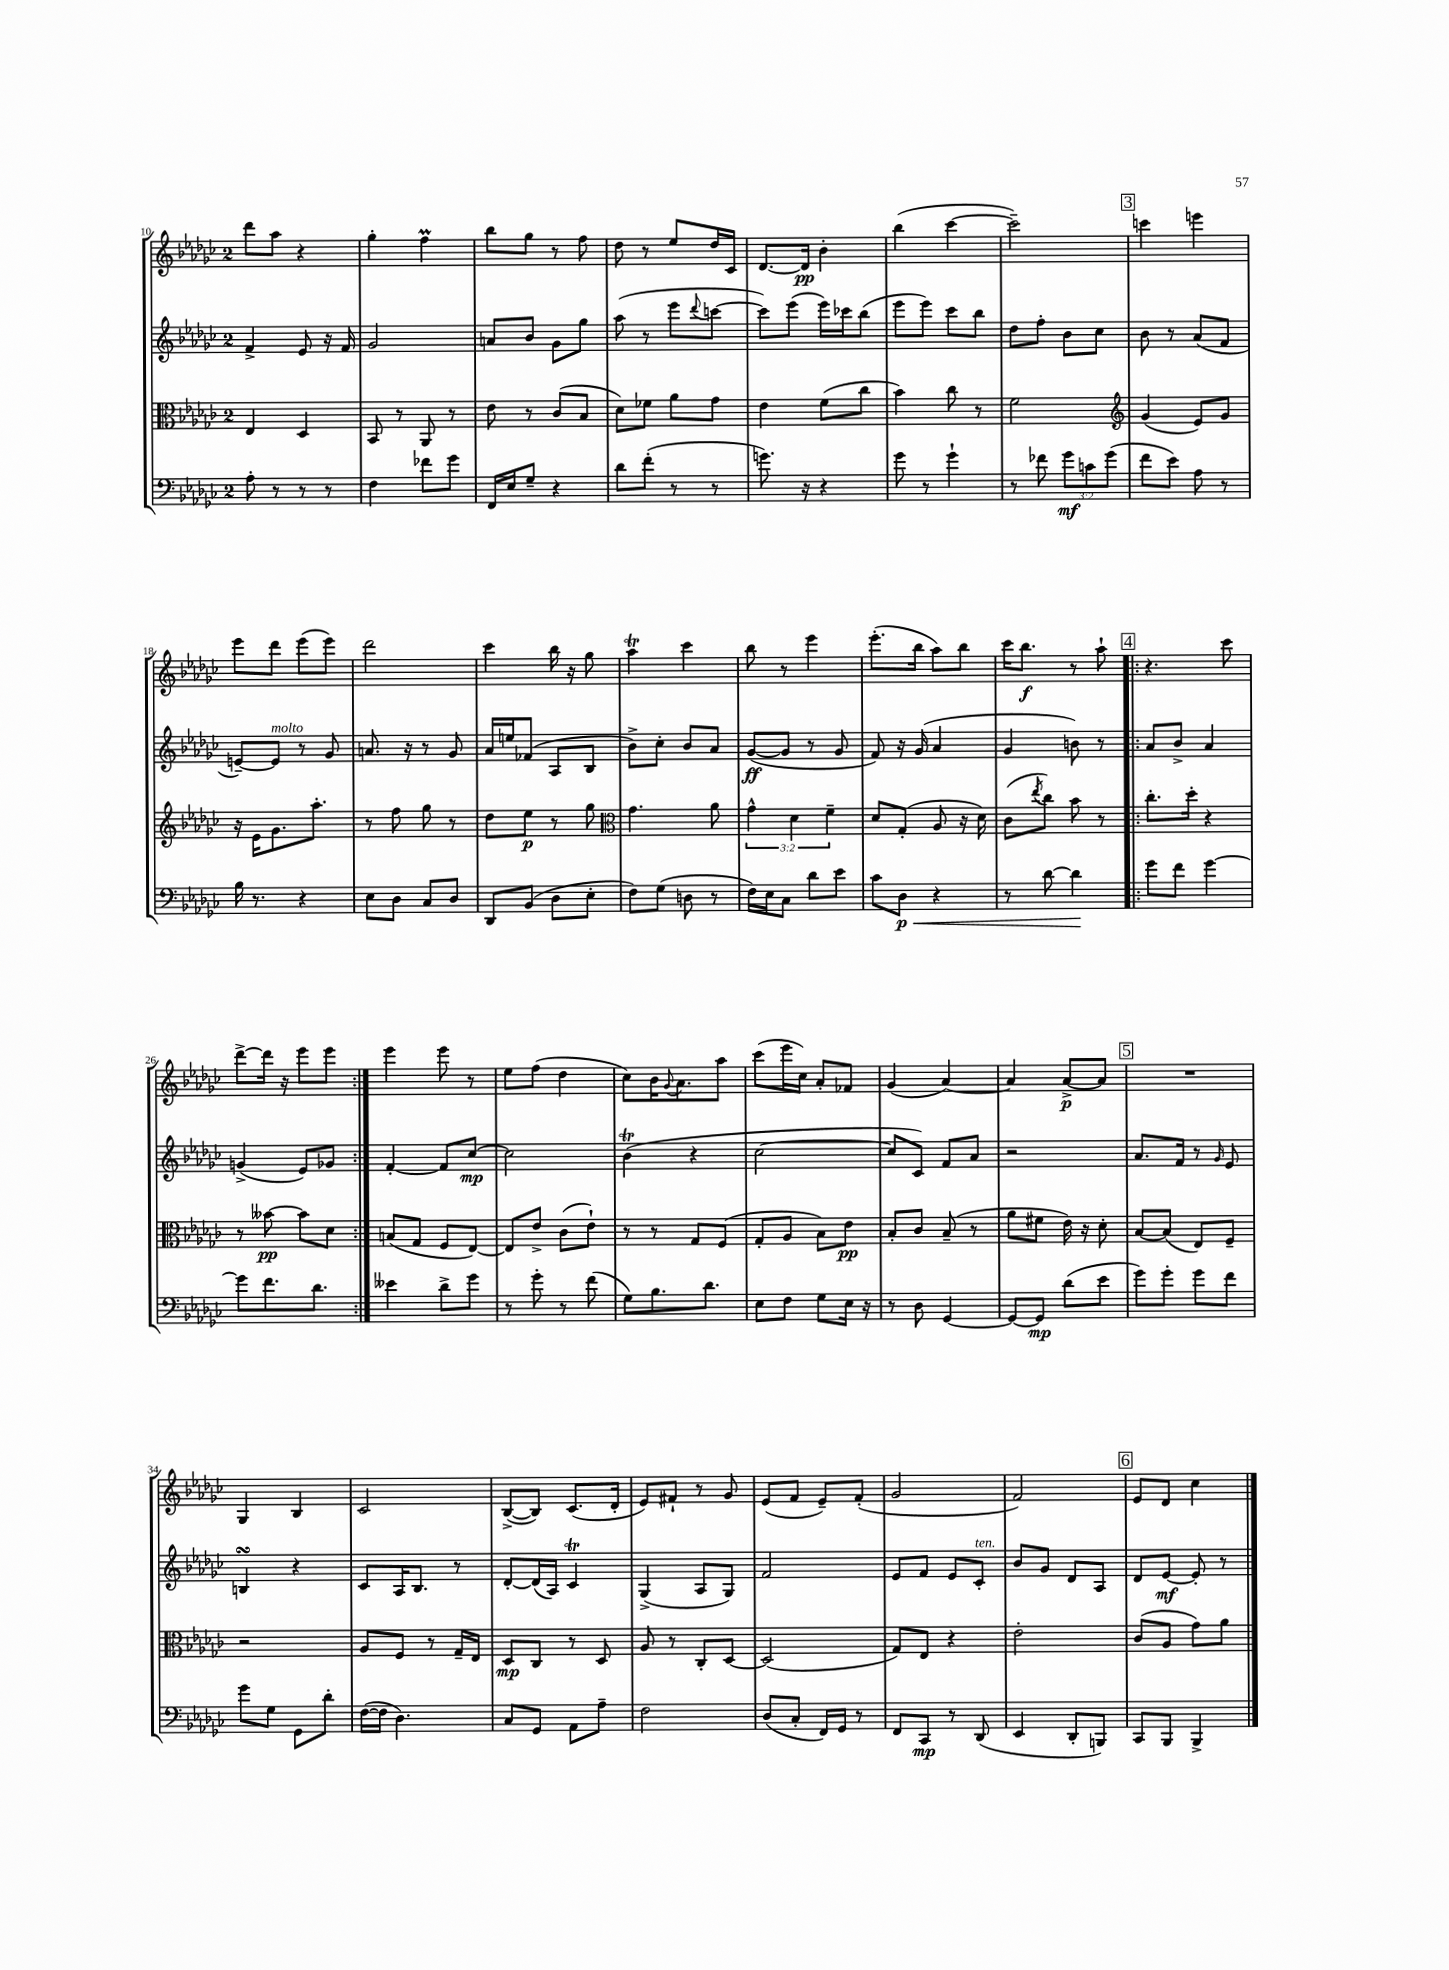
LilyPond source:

<<
\new StaffGroup <<
\new Staff = "s0" {
    \clef treble \key ges \major \once \override Staff.TimeSignature.style = #'single-digit \time 2/4
    des'''8 aes''8 r4 |
    ges''4-. f''4\prall |
    bes''8 ges''8 r8 f''8 |
    des''8 r8 ees''8 des''16 ces'16 |
    des'8.~ des'16\pp bes'4-. |
    bes''4( ces'''4~ |
    ces'''2--) |
    \mark \markup { \box "3" } c'''4 e'''4 |
    ees'''8 des'''8 ees'''8( ees'''8) |
    des'''2 |
    ces'''4 bes''16 r16 ges''8 |
    aes''4\trill ces'''4 |
    bes''8 r8 ees'''4 |
    ees'''8.-.( bes''16 aes''8) bes''8 |
    ces'''16 bes''8.\f r8 aes''8-! |
    \repeat volta 2 { \mark \markup { \box "4" } r4. ces'''8 |
    des'''8~-> des'''16 r16 ees'''8 ees'''8 | }
    ees'''4 ees'''8 r8 |
    ees''8 f''8( des''4 |
    ces''8) bes'16 \appoggiatura { ges'8 } aes'8. aes''8 |
    ces'''8( ees'''16 ces''16) aes'8-. fes'8 |
    ges'4( aes'4~) |
    aes'4 aes'8~->\p aes'8 |
    \mark \markup { \box "5" } R2 |
    ges4 bes4 |
    ces'2 |
    bes8~->( bes8) ces'8.( des'16-. |
    ees'8) fis'8-! r8 ges'8 |
    ees'8( f'8 ees'8--) f'8-.( |
    ges'2 |
    f'2) |
    \mark \markup { \box "6" } ees'8 des'8 ces''4 \bar "|." |
}
\new Staff = "s1" {
    \clef treble \key ges \major \once \override Staff.TimeSignature.style = #'single-digit \time 2/4
    f'4-> ees'8 r16 f'16 |
    ges'2 |
    a'8 bes'8 ges'8 ges''8 |
    aes''8( r8 ees'''8 \appoggiatura { des'''8 } c'''8~ |
    c'''8) ees'''8( ees'''16) ces'''16 bes''8( |
    ees'''8 ees'''8) ces'''8 bes''8 |
    des''8 f''8-. bes'8 ces''8 |
    \mark \markup { \box "3" } bes'8 r8 aes'8( f'8 |
    e'8~--) e'8^\markup { \italic "molto" } r8 ges'8 |
    a'8. r16 r8 ges'8 |
    aes'16 e''16 fes'8( aes8 bes8 |
    bes'8->) ces''8-. bes'8 aes'8 |
    ges'8~\ff( ges'8 r8 ges'8 |
    f'8) r16 ges'16( aes'4 |
    ges'4 b'8) r8 |
    \repeat volta 2 { \mark \markup { \box "4" } aes'8 bes'8-> aes'4 |
    g'4->( ees'8) ges'8 | }
    f'4~-. f'8 ces''8~\mp |
    ces''2 |
    bes'4\trill( r4 |
    ces''2~ |
    ces''8 ces'8) f'8 aes'8 |
    r2 |
    \mark \markup { \box "5" } aes'8. f'16 r8 \grace { ges'16 } ees'8 |
    b4\turn r4 |
    ces'8 aes16 bes8. r8 |
    des'8~-. des'16( aes16) ces'4\trill |
    ges4->( aes8 ges8) |
    f'2 |
    ees'8 f'8 ees'8 ces'8-.^\markup { \italic "ten." } |
    bes'8 ges'8 des'8 aes8 |
    \mark \markup { \box "6" } des'8 ees'8~\mf ees'8-. r8 \bar "|." |
}
\new Staff = "s2" {
    \clef alto \key ges \major \once \override Staff.TimeSignature.style = #'single-digit \time 2/4 \override Staff.TupletNumber.text = #tuplet-number::calc-fraction-text
    ees4 des4 |
    bes,8 r8 aes,8 r8 |
    ees'8 r8 ces'8( bes8 |
    des'8) fes'8 aes'8 ges'8 |
    ees'4 f'8( ces''8 |
    bes'4) ces''8 r8 |
    f'2 |
    \mark \markup { \box "3" } \clef treble ges'4( ees'8) ges'8 |
    r16 ees'16 ges'8. aes''8.-. |
    r8 f''8 ges''8 r8 |
    des''8 ees''8\p r8 ges''8 |
    \clef alto ges'4. aes'8 |
    \tuplet 3/2 { ges'4-^ des'4 f'4-- } |
    des'8 ges8-.( aes8 r16 des'16) |
    ces'8( \acciaccatura { ees''8 } ces''8) bes'8 r8 |
    \repeat volta 2 { \mark \markup { \box "4" } ces''8.-. des''16-. r4 |
    r8 beses'8~\pp beses'8 des'8 | }
    b8( ges8 f8 ees8~) |
    ees8 ees'8-> ces'8( ees'8-!) |
    r8 r8 ges8 f8( |
    ges8-. aes8 bes8) ees'8\pp |
    bes8-. ces'8 bes8--( r8 |
    aes'8 fis'8 ees'16) r16 des'8-. |
    \mark \markup { \box "5" } bes8~ bes8( ees8) f8-- |
    r2 |
    aes8 f8 r8 ges16-- ees16 |
    des8\mp ces8 r8 des8 |
    aes8 r8 ces8-. des8~ |
    des2( |
    ges8) ees8 r4 |
    ees'2-. |
    \mark \markup { \box "6" } ces'8( aes8 ges'8) aes'8 \bar "|." |
}
\new Staff = "s3" {
    \clef bass \key ges \major \once \override Staff.TimeSignature.style = #'single-digit \time 2/4 \override Staff.TupletNumber.text = #tuplet-number::calc-fraction-text
    aes8-. r8 r8 r8 |
    f4 fes'8 ges'8 |
    f,16 ees16 ges8-- r4 |
    des'8 f'8-.( r8 r8 |
    g'8.) r16 r4 |
    ges'8 r8 ges'4-! |
    r8 fes'8 \tuplet 3/2 { ges'8\mf c'8 ges'8( } |
    \mark \markup { \box "3" } f'8 ees'8) aes8 r8 |
    bes16 r8. r4 |
    ees8 des8 ces8 des8 |
    des,8 bes,8( des8 ees8-. |
    f8) ges8( d8 r8 |
    f16) ees16 ces8 des'8 ees'8 |
    ces'8 des8\p\< r4 |
    r8 des'8~ des'4\! |
    \repeat volta 2 { \mark \markup { \box "4" } ges'8 f'8 ges'4~ |
    ges'8 f'8. des'8. | }
    eeses'4 des'8-> ges'8 |
    r8 ges'8-. r8 f'8( |
    ges8) bes8. des'8. |
    ees8 f8 ges8 ees16 r16 |
    r8 des8 ges,4~ |
    ges,8~ ges,8\mp des'8( ees'8 |
    \mark \markup { \box "5" } ges'8) ges'8-. ges'8 f'8 |
    ges'8 ges8 ges,8 des'8-. |
    f16~( f16 des4.) |
    ces8 ges,8 aes,8 aes8-- |
    f2 |
    des8( ces8-. f,16) ges,16 r8 |
    f,8 ces,8\mp r8 des,8( |
    ees,4 des,8-. b,,8) |
    \mark \markup { \box "6" } ces,8 bes,,8 bes,,4-> \bar "|." |
}
>>
>>
\layout { \context { \Score currentBarNumber = #10 } }
